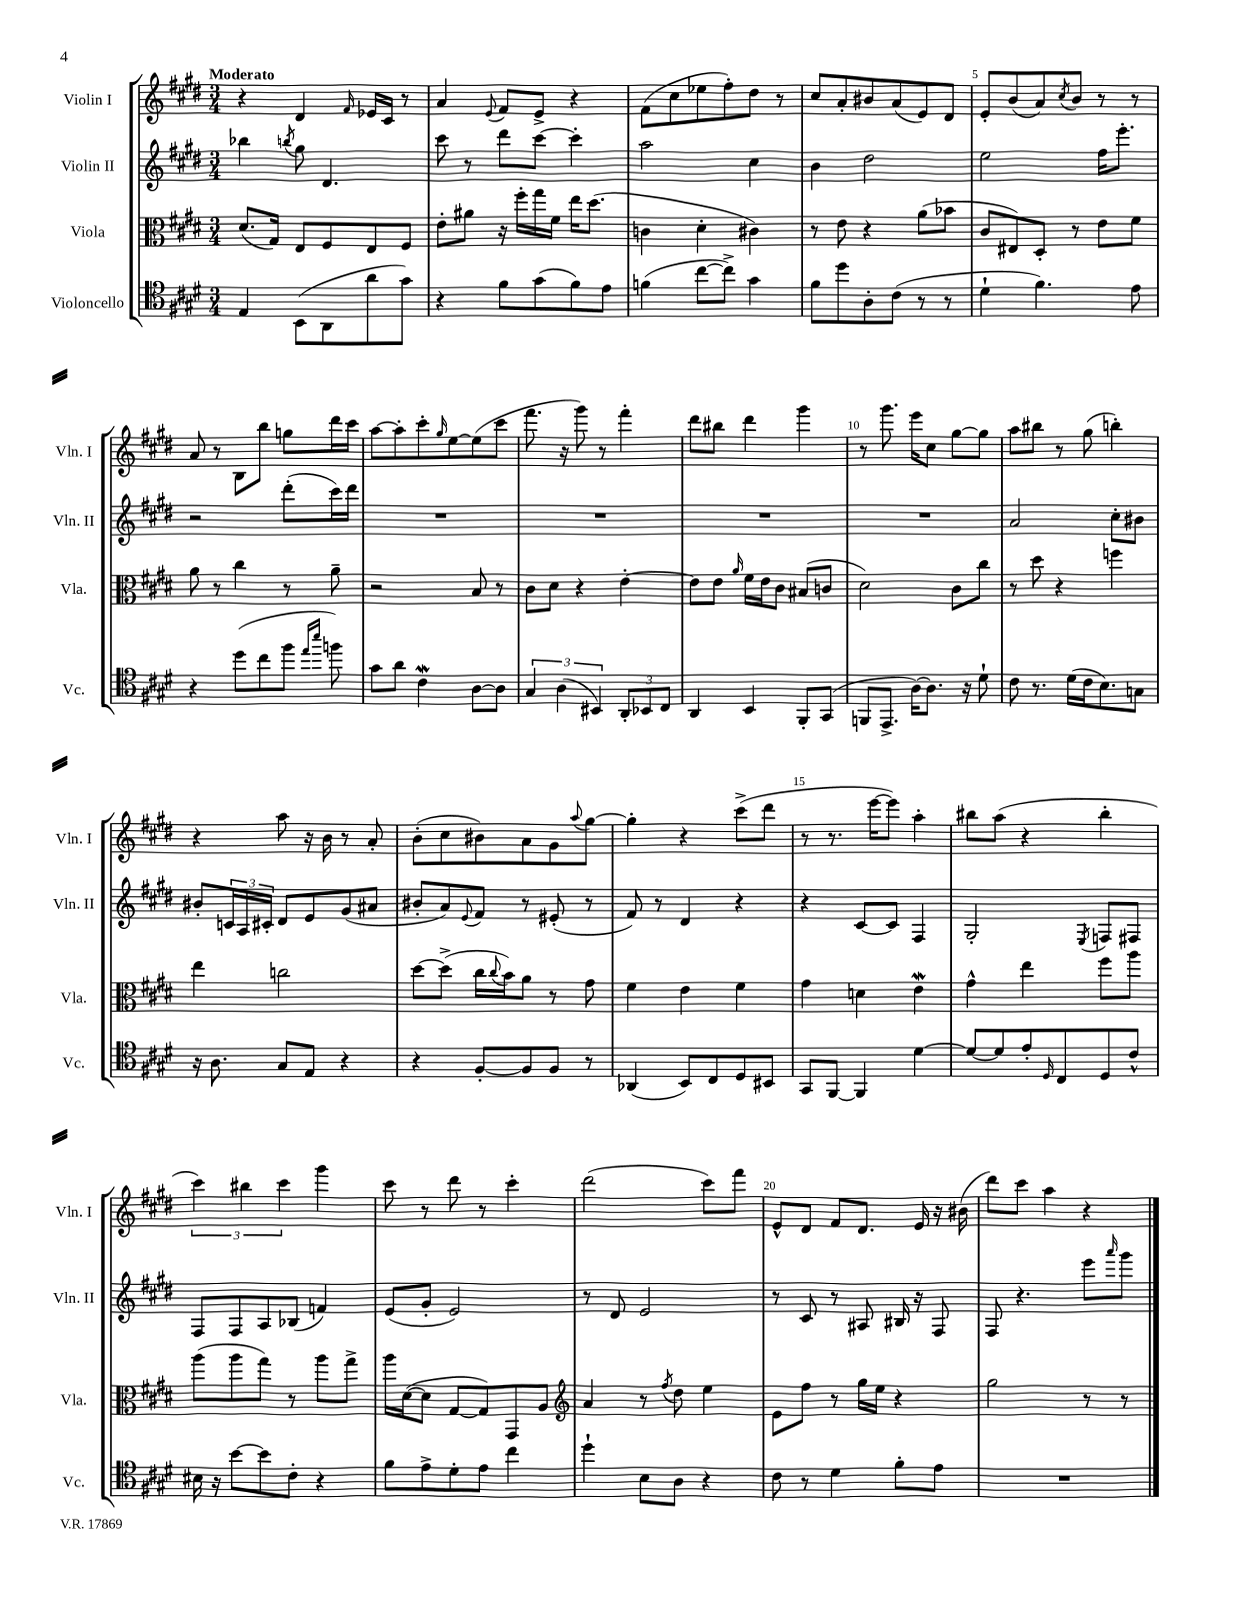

**kern	**kern	**kern	**kern
*staff4	*staff3	*staff2	*staff1
*clefC4	*clefC3	*clefG2	*clefG2
*k[f#c#g#d#]	*k[f#c#g#d#]	*k[f#c#g#d#]	*k[f#c#g#d#]
*M3/4	*M3/4	*M3/4	*M3/4
4E	(8.d#	4bb-	4r
.	16G#)	.	.
.	.	8qbb	.
(8BB	8E	8gg#	4d#
8AA	8F#	4.d#	.
.	.	.	16qqf#
8a	8E	.	16e-
.	.	.	16c#
8g#)	8F#	.	8r
=	=	=	=
4r	8e'	8ccc#	4a
.	8a#	8r	.
.	.	.	8qqe
8f#	16r	8ddd#	8f#
.	16ff#'	.	.
(8g#	16gg#	[8ccc#	8e^
.	16f#	.	.
8f#)	16ee	4ccc#']	4r
.	(8.dd#	.	.
8e	.	.	.
=	=	=	=
(4f	4c	2aa	(8f#
.	.	.	8cc#
[8cc#	4d#'	.	8ee-
8cc#^])	.	.	8ff#')
4g#	4c#)	4cc#	8dd#
.	.	.	8r
=	=	=	=
8f#	8r	4b	8cc#
8dd#	8e	.	8a'
8A'	4r	2dd#	8b#
(8c#	.	.	(8a
8r	(8a	.	8e)
8r	8b-	.	8d#
=	=	=	=
4d#`	8c#	2ee	8e'
.	8E#)	.	(8b
4.f#)	8D#'	.	8a)
.	.	.	8qcc#
.	8r	.	8b
.	8e	16ff#	8r
.	.	8.eee'	.
8e	8f#	.	8r
=	=	=	=
4r	8a	2r	8a
.	8r	.	8r
(8dd#	4cc#	.	8B
8cc#	.	.	8bb
8ff#	8r	(8ddd#'	8gg
16qqee	.	.	.
16qqbb	.	.	.
8ff)	8a~	16ccc#)	16ddd#
.	.	16ddd#	16ccc#
=	=	=	=
8g#	2r	2.r	[8aa
8a	.	.	8aa']
4c#	.	.	8ccc#'
.	.	.	16qqgg#
.	.	.	[8ee
[8A	8B	.	(8ee]
8A]	8r	.	8ccc#
=	=	=	=
6G#	8c#	2.r	8.fff#
.	8d#	.	.
(6A	.	.	.
.	.	.	16r
.	4r	.	8ggg#)
6BB#)	.	.	.
.	.	.	8r
12AA'	[4e'	.	4fff#'
12BB-	.	.	.
12C#	.	.	.
=	=	=	=
4AA	8e]	2.r	8ddd#
.	8e	.	8bb#
.	16qqa	.	.
4BB	16f#	.	4ddd#
.	16e	.	.
.	8c#	.	.
8FF#'	(8B#	.	4ggg#
(8GG#	8c	.	.
=	=	=	=
8FF	2d#)	2.r	8r
8.EE^	.	.	8.ggg#
[16A)	.	.	16eee
8.A]	.	.	8cc#
.	8c#	.	[8gg#
16r	.	.	.
8d#`	8cc#	.	8gg#]
=	=	=	=
8c#	8r	2a	8aa
8.r	8dd#	.	8bb#
.	4r	.	8r
(16d#	.	.	.
16c#	.	.	(8gg#
8.B)	.	.	.
.	4ff	8cc#'	4bb')
8G	.	8b#	.
=	=	=	=
16r	4ee	8b#'	4r
8.A	.	.	.
.	.	24c	.
.	.	24A	.
.	.	24c#'	.
8G#	2cc	8d#	8aa
8E	.	8e	16r
.	.	.	16b
4r	.	(8g#	8r
.	.	8a#	8a'
=	=	=	=
4r	[8dd#	8b#'	(8b'
.	(8dd#^]	8a)	8cc#
.	.	8qqe	.
[8F#'	16cc#	8f#	8b#)
.	8qqcc#	.	.
.	16b)	.	.
8F#]	8a	8r	8a
8F#	8r	(8e#'	8g#
.	.	.	8qqaa
8r	8g#	8r	[8gg#
=	=	=	=
(4AA-	4f#	8f#)	4gg#']
.	.	8r	.
8BB)	4e	4d#	4r
8C#	.	.	.
8D#	4f#	4r	(8ccc#^
8BB#	.	.	8ddd#
=	=	=	=
8GG#	4g#	4r	8r
[8FF#	.	.	8.r
4FF#]	4d	[8c#	.
.	.	.	[16eee
.	.	8c#]	8eee])
[4d#	4e	4F#	4aa'
=	=	=	=
8d#_	4g#^^	2G#'	8bb#
8d#]	.	.	(8aa
8e'	4ee	.	4r
16qqD#	.	.	.
8C#	.	.	.
.	.	8qE	.
8D#	8ff#	8F	4bb#'
8c#^^	8aa	8F#	.
=	=	=	=
16B#	(8aa	8F#	6ccc#)
16r	.	.	.
[8b	8aa	8F#	.
.	.	.	6bb#
8b]	8gg#)	8A	.
.	.	.	6ccc#
8c#'	8r	(8B-	.
4r	8aa	4f)	4ggg#
.	8gg#^	.	.
=	=	=	=
8f#	16aa	(8e	8ccc#
.	([16d#	.	.
8e^	8d#]	8g#'	8r
8d#'	[8G#	2e)	8ddd#
8e	8G#])	.	8r
4cc#	8GG#	.	4ccc#'
.	8A	.	.
=	=	=	=
*	*clefG2	*	*
4dd#`	4a	8r	(2ddd#
.	.	8d#	.
8B	8r	2e	.
.	8qff#	.	.
8A	8dd#	.	.
4r	4ee	.	8ccc#)
.	.	.	8fff#
=	=	=	=
8c#	8e	8r	8e^^
8r	8ff#	8c#	8d#
4d#	8r	8r	8f#
.	16gg#	8A#	8.d#
.	16ee	.	.
8f#'	4r	16B#	.
.	.	16r	16e
8e	.	8F#	16r
.	.	.	(16b#
=	=	=	=
2.r	2gg#	8F#	8ddd#)
.	.	4.r	8ccc#
.	.	.	4aa
.	8r	8eee	4r
.	.	16qqaaa	.
.	8r	8ggg#	.
==	==	==	==
*-	*-	*-	*-
